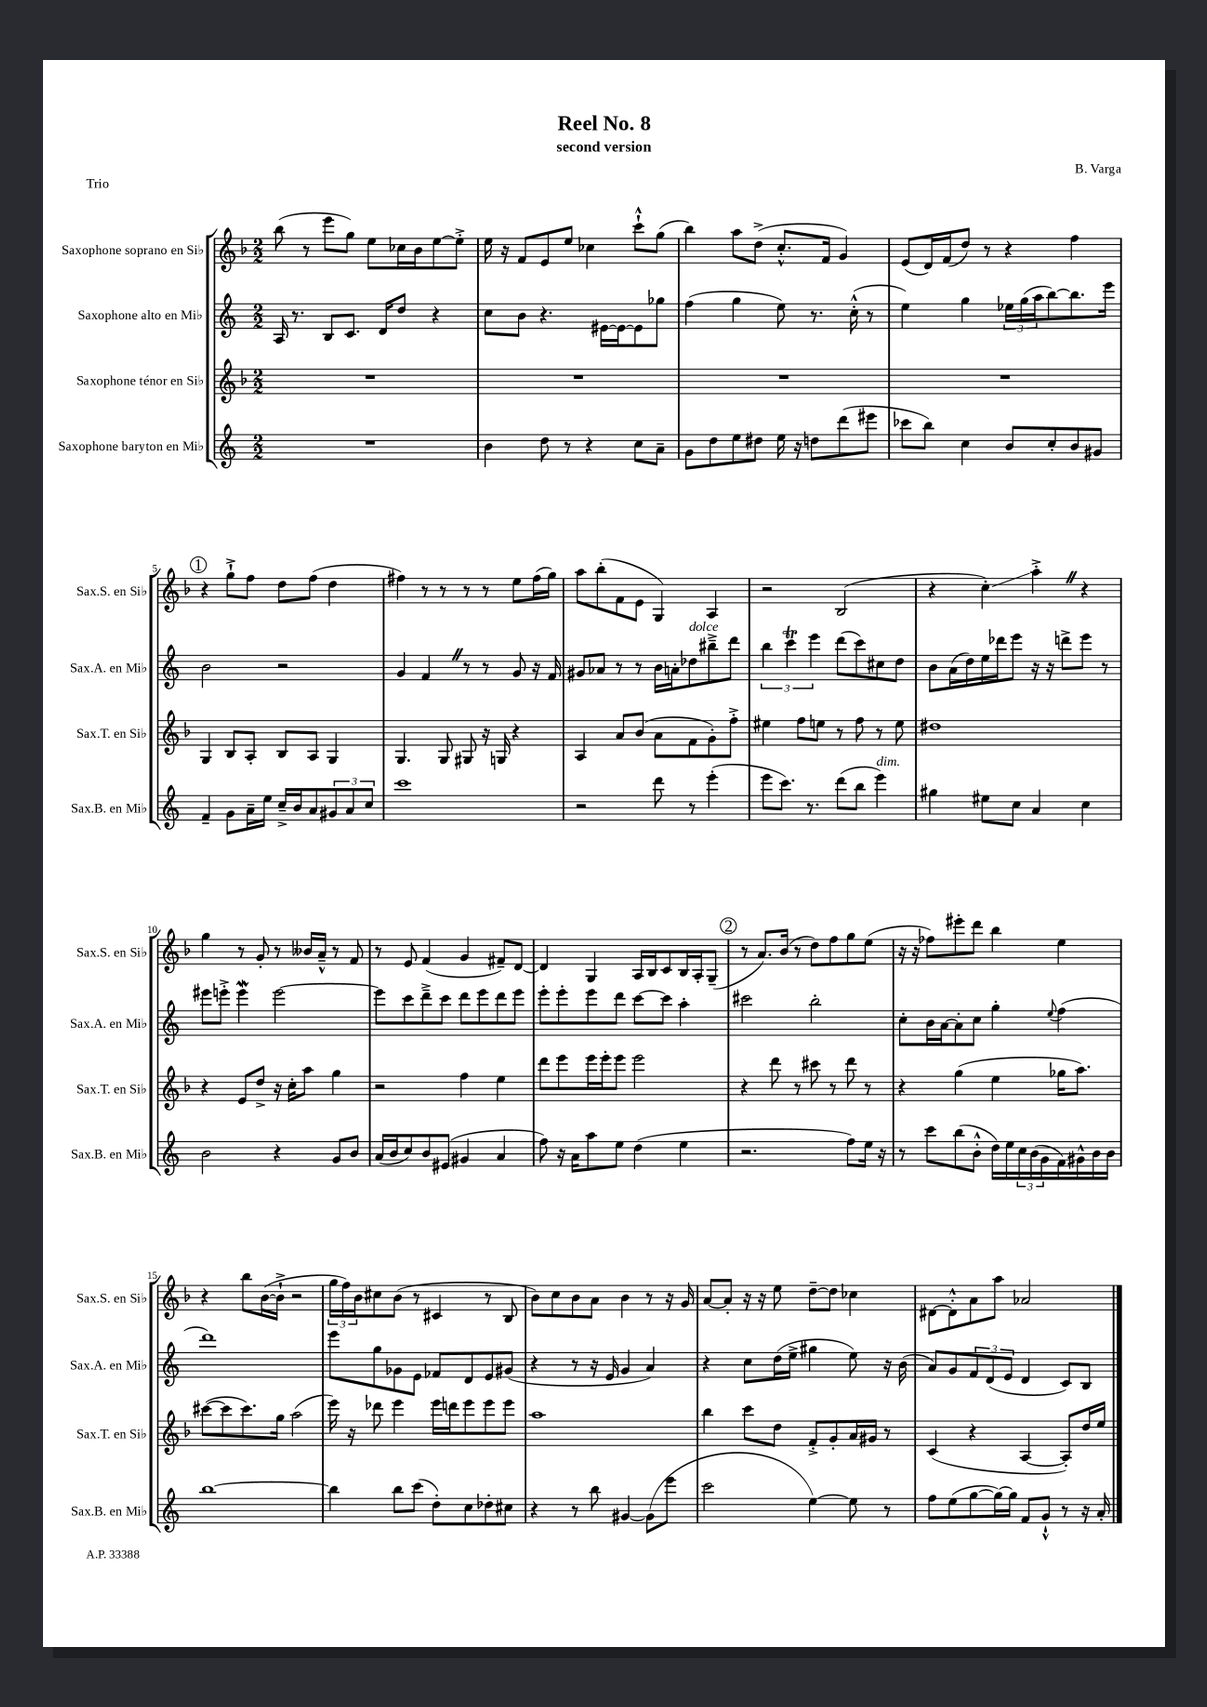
\header { title = "Reel No. 8" composer = "B. Varga" subtitle = "second version" piece = "Trio" }
<<
\new StaffGroup <<
\new Staff = "s0" \with { instrumentName = "Saxophone soprano en Sib" shortInstrumentName = "Sax.S. en Sib" } {
    \clef treble \key f \major \numericTimeSignature \time 2/2
    bes''8( r8 e'''8 g''8) e''8 ces''16 bes'16 e''8~ e''8-.-> |
    e''16 r16 f'8 e'8 e''8 ces''4 c'''8-!-^ g''8( |
    bes''4) a''8 d''8->( c''8.-.-^ f'16 g'4) |
    e'8( d'16) f'16( d''8) r8 r4 f''4 |
    \mark \markup { \circle "1" } r4 g''8-!-> f''8 d''8 f''8( d''4 |
    fis''4) r8 r8 r8 r8 e''8 fis''16( g''16) |
    a''8 bes''8-.( f'8 e'8 g4) a4 |
    r2 bes2( |
    r4 c''4-.\glissando) a''4-.-> \once \override BreathingSign.text = \markup { \musicglyph "scripts.caesura.straight" } \breathe r4 |
    g''4 r8 g'8-. r8 beses'16 a'16---^ r8 f'8 |
    r8 e'8 f'4( g'4 fis'8--) d'8~ |
    d'4 g4 a16 bes16 c'8 bes16 a16-. g8--( |
    \mark \markup { \circle "2" } r8 a'8.) bes'16( r8 d''8) f''8 g''8 e''8( |
    r16 r16 fes''8) eis'''8-. d'''8 bes''4 e''4 |
    r4 bes''8 bes'16~( bes'16-!-> r2 |
    \tuplet 3/2 { g''16 f''16) bes'16 } cis''8 bes'8( r8 cis'4 r8 bes8 |
    bes'8) c''8 bes'8 a'8 bes'4 r8 r16 g'16 |
    a'8~ a'8-. r16 r16 e''8 d''8~-- d''8 ces''4 |
    dis'8~ dis'8-.-^ a'8 a''8 aes'2 \bar "|." |
}
\new Staff = "s1" \with { instrumentName = "Saxophone alto en Mib" shortInstrumentName = "Sax.A. en Mib" } {
    \clef treble \key c \major \numericTimeSignature \time 2/2
    a16 r8. b8 c'8. d'16 d''8 r4 |
    c''8 b'8 r4. eis'16~ eis'16~ eis'8 ges''8 |
    f''4( g''4 e''8) r8. c''16-.-^( r8 |
    e''4) g''4 \tuplet 3/2 { ees''16 g''16( a''16 } b''8~) b''8. e'''16 |
    \mark \markup { \circle "1" } b'2 r2 |
    g'4 f'4 \once \override BreathingSign.text = \markup { \musicglyph "scripts.caesura.straight" } \breathe r8 r8 g'8 r16 f'16 |
    gis'8 aes'8 r8 r8 b'16 a'16-. des''8^\markup { \italic "dolce" } bis''8---> d'''8 |
    \tuplet 3/2 { b''4 c'''4\trill e'''4 } d'''8( c'''8) cis''8 d''8 |
    b'8 a'16( d''16) e''16 des'''16 e'''8 r16 r16 d'''8-> e'''8 r8 |
    eis'''8 e'''8-.-> e'''4\mordent e'''2~ |
    e'''8 c'''8 d'''8---> c'''8 d'''8 e'''8 d'''8 e'''8 |
    e'''8-. e'''8-. e'''8 d'''8 c'''8~ c'''8 a''4-. |
    \mark \markup { \circle "2" } cis'''2 b''2-. |
    c''8-. b'16 a'16~ a'8-. c''8 g''4-. \appoggiatura { e''8 } f''4( |
    d'''1) |
    e'''8 g''8 ges'8 e'8 fes'8 d'8 e'8 gis'8( |
    r4 r8 r16 e'16 g'4 a'4) |
    r4 c''8 d''16( e''16-> gis''4 e''8) r16 b'16( |
    a'8) g'8 \tuplet 3/2 { f'8 d'8( e'8 } d'4 c'8) b8 \bar "|." |
}
\new Staff = "s2" \with { instrumentName = "Saxophone ténor en Sib" shortInstrumentName = "Sax.T. en Sib" } {
    \clef treble \key f \major \numericTimeSignature \time 2/2
    R1 |
    R1 |
    R1 |
    R1 |
    \mark \markup { \circle "1" } g4 bes8 a8-. bes8 a8 g4 |
    g4. g8 gis8 r16 g16 r4 |
    a4 a'8 bes'8( a'8 f'8 g'8-.) f''8-.-> |
    eis''4 f''8 e''8 r8 f''8 r8 e''8 |
    dis''1 |
    r4 e'8 d''8-> r16 c''16-. a''8 g''4 |
    r2 f''4 e''4 |
    d'''8 e'''8 e'''16 e'''16-. e'''8 e'''2 |
    \mark \markup { \circle "2" } r4 d'''8 r8 cis'''8 r8 d'''8 r8 |
    r4 g''4( e''4 ges''16 a''8.) |
    cis'''8~( cis'''8 cis'''8.) g''16 a''2( |
    e'''16) r16 des'''8 e'''4 e'''16 d'''16 e'''8 e'''8 e'''8 |
    a''1 |
    bes''4 c'''8 d''8 f'8-.-> g'8-. a'16 gis'16 r8 |
    c'4( r4 a4~ a8-.) d''16 e''16 \bar "|." |
}
\new Staff = "s3" \with { instrumentName = "Saxophone baryton en Mib" shortInstrumentName = "Sax.B. en Mib" } {
    \clef treble \key c \major \numericTimeSignature \time 2/2
    R1 |
    b'4 d''8 r8 r4 c''8 a'8-- |
    g'8 d''8 e''8 dis''8 e''16 r16 d''8 d'''8( eis'''8 |
    ces'''8 b''8) c''4 b'8 c''8-. b'8 gis'8 |
    \mark \markup { \circle "1" } f'4-- g'8 a'16-- e''16 c''16---> b'16 a'8 \tuplet 3/2 { gis'8 a'8 c''8 } |
    c'''1 |
    r2 d'''8 r8 e'''4-.( |
    e'''8 c'''8.) r8. d'''8( b''8 e'''4^\markup { \italic "dim." }) |
    gis''4 eis''8 c''8 a'4 c''4 |
    b'2 r4 g'8 b'8 |
    a'16( b'16 c''8) b'8 eis'8( gis'4 a'4 |
    f''8) r16 a'16 a''8 e''8 d''4( e''4 |
    \mark \markup { \circle "2" } r2. f''8) e''16 r16 |
    r8 c'''8 b''8( b'8-.-^ d''16) e''16 \tuplet 3/2 { c''16 b'16( g'16 } f'16) gis'16-^ b'16 b'16 |
    b''1~ |
    b''4 b''8 c'''8( d''8-.) c''8 des''8-. cis''8 |
    r4 r8 b''8 gis'4~ gis'8( e'''8 |
    c'''2 e''4~) e''8 r8 |
    f''8 e''8( g''8~ g''16~) g''16 f'8 g'8-!-^ r8 r16 a'16-. \bar "|." |
}
>>
>>
